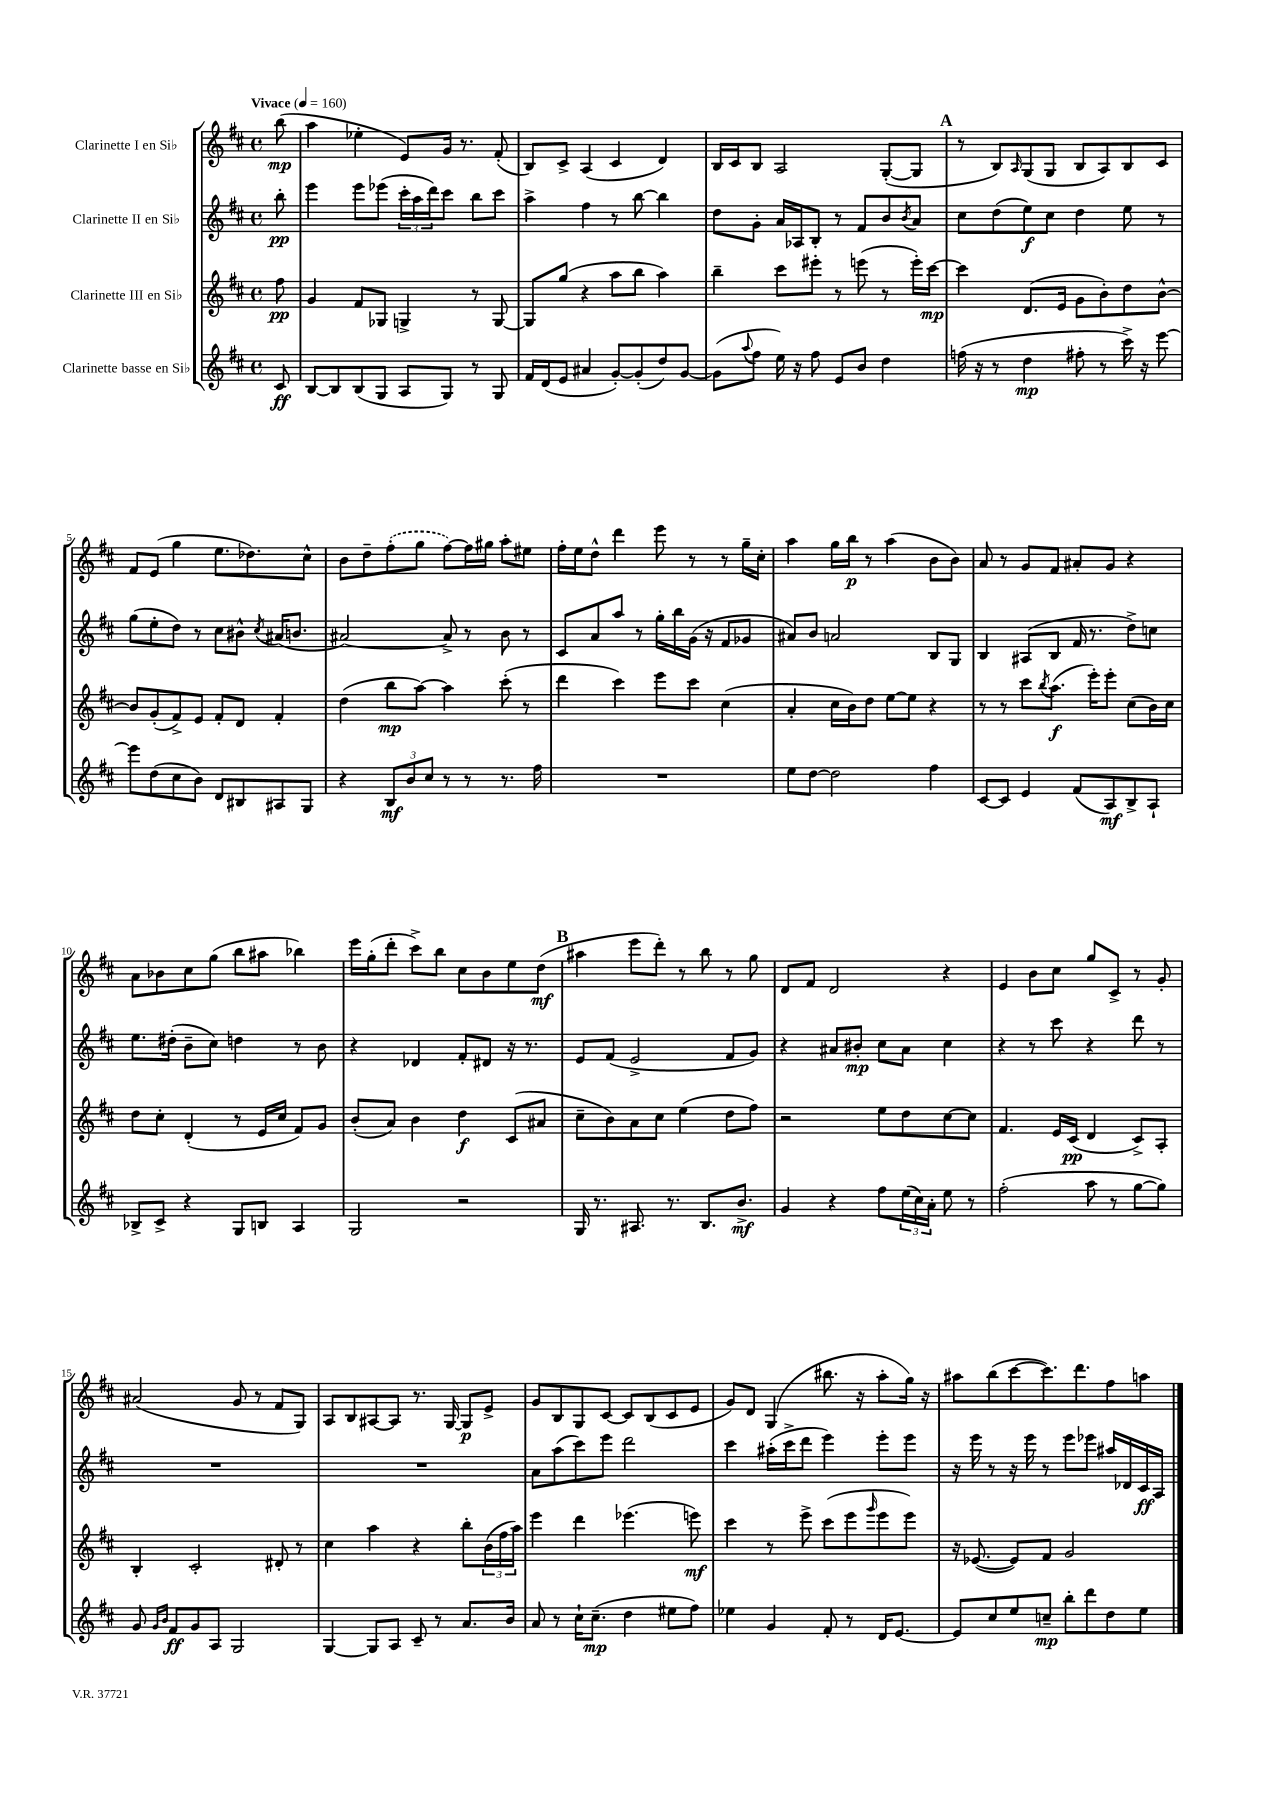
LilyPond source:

<<
\new StaffGroup <<
\new Staff = "s0" \with { instrumentName = "Clarinette I en Sib" } {
    \clef treble \key d \major \defaultTimeSignature \time 4/4 \partial 8 \tempo "Vivace" 4 = 160
    b''8\mp( |
    a''4 ees''4-. e'8) g'16 r8. fis'8-.( |
    b8) cis'8-> a4( cis'4 d'4) |
    b16 cis'16 b8 a2 g8~-.( g8 |
    \mark \markup { \bold "A" } r8 b8) \grace { a16 } g8( g8 b8 a8) b8 cis'8 |
    fis'8 e'8( g''4 e''8. des''8.) cis''8-^ |
    b'8 d''8-- \once \slurDashed fis''8-.( g''8 fis''8~) fis''16 gis''16 a''8-. eis''8 |
    fis''16-. e''16 d''8-^ d'''4 e'''8 r8 r8 g''16-- cis''16-. |
    a''4 g''16 b''16\p r8 a''4( b'8 b'8) |
    a'8 r8 g'8 fis'8 ais'8-. g'8 r4 |
    a'8 bes'8 cis''8 g''8( b''8 ais''8 bes''4) |
    e'''16 g''16-.( d'''8-. cis'''8->) b''8 cis''8 b'8 e''8 d''8\mf( |
    \mark \markup { \bold "B" } ais''4 e'''8 d'''8-.) r8 b''8 r8 g''8 |
    d'8 fis'8 d'2 r4 |
    e'4 b'8 cis''8 g''8 cis'8-> r8 g'8-. |
    ais'2( g'8 r8 fis'8 g8) |
    a8 b8 ais8~ ais8 r8. g16~ g8\p e'8-> |
    g'8 b8 g8 cis'8~ cis'8 b8( cis'8 e'8 |
    g'8) d'8 g4( bis''8. r16 a''8-. g''16) r16 |
    ais''8 b''8( cis'''8~ cis'''8.) d'''8. fis''8 a''8 \bar "|." |
}
\new Staff = "s1" \with { instrumentName = "Clarinette II en Sib" } {
    \clef treble \key d \major \defaultTimeSignature \time 4/4 \partial 8
    b''8-.\pp |
    e'''4 e'''8 ees'''8( \tuplet 3/2 { cis'''16-. a''16 d'''16) } cis'''8 b''8 cis'''8 |
    a''4-> fis''4 r8 b''8~ b''4 |
    d''8 g'8-. a'16 aes16 b8-. r8 fis'8 b'8 \acciaccatura { b'8 } a'8 |
    \mark \markup { \bold "A" } cis''8 d''8( e''8\f) cis''8 d''4 e''8 r8 |
    g''8( e''8-. d''8) r8 cis''8 bis'8-^ \acciaccatura { cis''8 } ais'16( b'8. |
    ais'2~) ais'8-> r8 b'8 r8 |
    cis'8 a'8 a''8 r8 g''16-. b''16 g'16( r16 fis'8 ges'8 |
    ais'8) b'8 a'2 b8 g8 |
    b4 ais8( b8 fis'16 r8. d''8->) c''8 |
    e''8. dis''16-.( b'8-- cis''8) d''4 r8 b'8 |
    r4 des'4 fis'8-. dis'8 r16 r8. |
    \mark \markup { \bold "B" } e'8 fis'8( e'2-> fis'8 g'8) |
    r4 ais'8 bis'8-.\mp cis''8 ais'8 cis''4 |
    r4 r8 cis'''8 r4 d'''8 r8 |
    R1 |
    R1 |
    a'8 a''8( cis'''8) e'''8 d'''2 |
    cis'''4 ais''16-.( cis'''16-> d'''8 e'''4) e'''8-. e'''8 |
    r16 e'''16 r8 r16 e'''16 r8 e'''8 ees'''8 ais''16 des'16 cis'16\ff a16 \bar "|." |
}
\new Staff = "s2" \with { instrumentName = "Clarinette III en Sib" } {
    \clef treble \key d \major \defaultTimeSignature \time 4/4 \partial 8
    fis''8\pp |
    g'4 fis'8 ges8 g4-> r8 g8~ |
    g8 g''8( r4 a''8 b''8 a''4) |
    b''4-- cis'''8 eis'''8-. r8 e'''8( r8 e'''16-.) cis'''16~\mp |
    \mark \markup { \bold "A" } cis'''4 d'8.( e'16 g'8 b'8-.) d''8 b'8~-^ |
    b'8 g'8-.( fis'8->) e'8 fis'8-. d'8 fis'4-. |
    d''4( b''8\mp a''8~) a''4 cis'''8-.( r8 |
    d'''4 cis'''4) e'''8 cis'''8 cis''4( |
    a'4-. cis''16 b'16) d''8 e''8~ e''8 r4 |
    r8 r8 cis'''8 \acciaccatura { b''8 } a''8.\f( e'''16-.) e'''8-. cis''8( b'16) cis''16 |
    d''8 cis''8-. d'4-.( r8 e'16 cis''16 fis'8) g'8 |
    b'8-.( a'8) b'4 d''4\f cis'8( ais'8 |
    \mark \markup { \bold "B" } cis''8-- b'8) a'8 cis''8 e''4( d''8 fis''8) |
    r2 e''8 d''8 cis''8~ cis''8 |
    fis'4. e'16 cis'16\pp( d'4 cis'8->) a8-. |
    b4-. cis'2-. dis'8-. r8 |
    cis''4 a''4 r4 b''8-. \tuplet 3/2 { b'16( fis''16 a''16) } |
    e'''4 d'''4 ees'''4.( e'''8\mf) |
    cis'''4 r8 e'''8-> cis'''8( e'''8 \grace { g'''16 } e'''8 e'''8) |
    r16 ees'8.~( ees'8) fis'8 g'2 \bar "|." |
}
\new Staff = "s3" \with { instrumentName = "Clarinette basse en Sib" } {
    \clef treble \key d \major \defaultTimeSignature \time 4/4 \partial 8
    cis'8\ff |
    b8~ b8 b8( g8 a8 g8) r8 g8 |
    fis'16 d'16( e'8 ais'4 g'8~-.) g'8-.( d''8) g'8~ |
    g'8( \appoggiatura { a''8 } fis''8 e''16) r16 fis''8 e'8 b'8 d''4 |
    \mark \markup { \bold "A" } f''16( r16 r8 d''4\mp fis''8-. r8 cis'''16->) r16 e'''8~ |
    e'''8 d''8( cis''8 b'8) d'8 bis8 ais8 g8 |
    r4 \tuplet 3/2 { b8\mf b'8 cis''8 } r8 r8 r8. fis''16 |
    R1 |
    e''8 d''8~ d''2 fis''4 |
    cis'8~ cis'8 e'4 fis'8( a8\mf) b8-> a8-! |
    bes8-> cis'8-> r4 g8 b8 a4 |
    g2 r2 |
    \mark \markup { \bold "B" } g16 r8. ais8. r8. b8. b'8.->\mf |
    g'4 r4 fis''8 \tuplet 3/2 { e''16( cis''16) a'16-. } e''8 r8 |
    fis''2-.( a''8 r8 g''8~ g''8) |
    g'8 \grace { g'16 b'16 } fis'8\ff g'8 a8 g2 |
    g4~ g8 a8 cis'8-- r8 a'8. b'16 |
    a'8 r8 cis''16-! cis''8.--\mp( d''4 eis''8 fis''8) |
    ees''4 g'4 fis'8-. r8 d'16 e'8.~ |
    e'8 cis''8 e''8 c''8--\mp b''8-. d'''8 d''8 e''8 \bar "|." |
}
>>
>>
